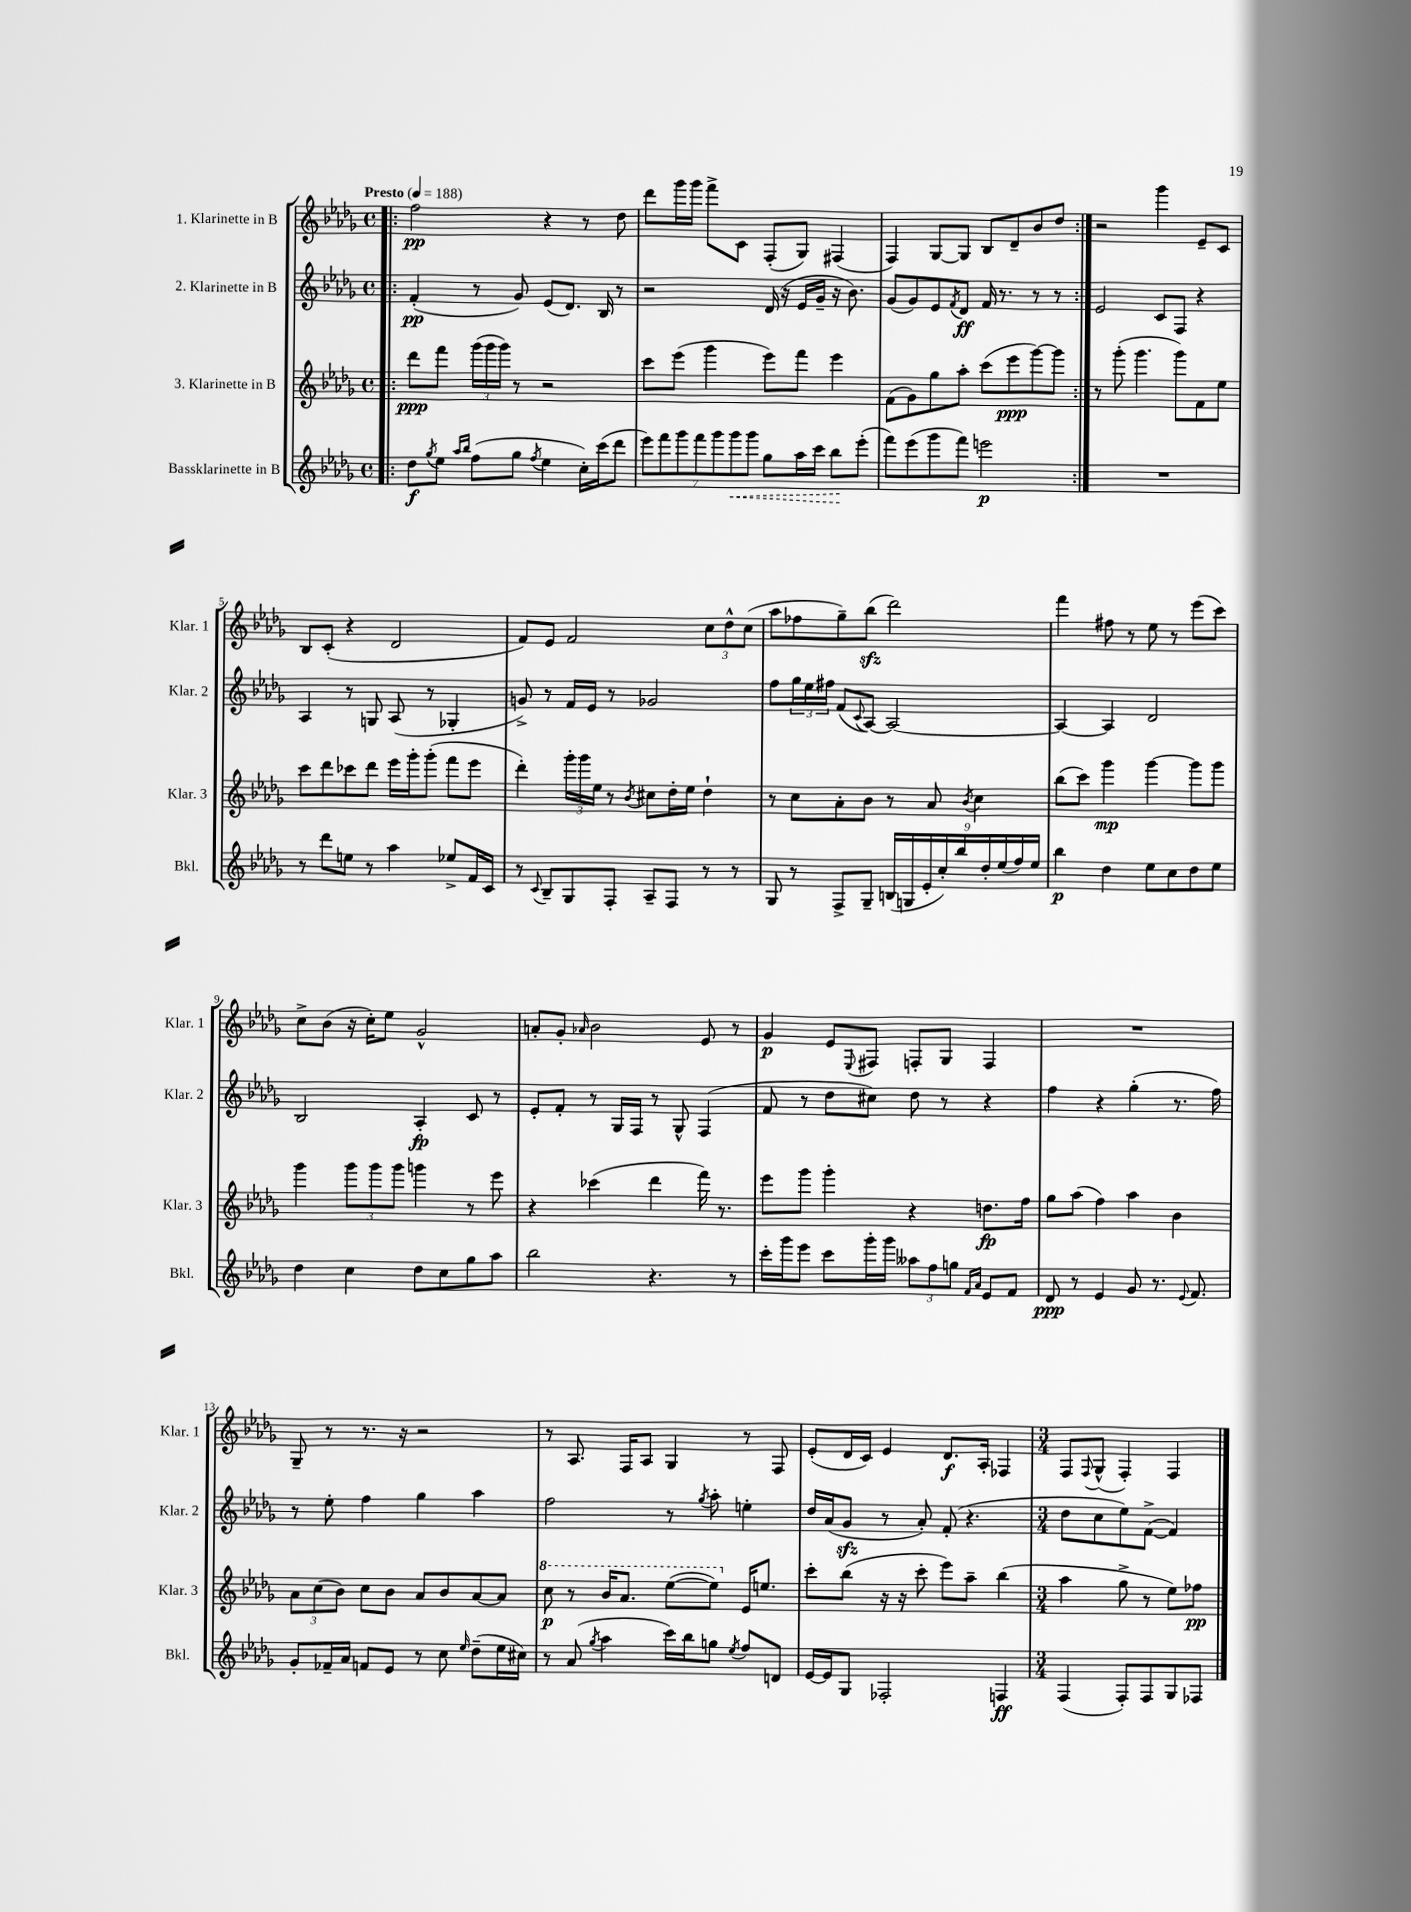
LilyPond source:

<<
\new StaffGroup <<
\new Staff = "s0" \with { instrumentName = "1. Klarinette in B" shortInstrumentName = "Klar. 1" } {
    \clef treble \key des \major \defaultTimeSignature \time 4/4 \tempo "Presto" 4 = 188
    \repeat volta 2 { \bar ".|:" f''2\pp r4 r8 des''8 |
    des'''8 ges'''16 ges'''16 f'''8-> c'8 f8-.( ges8) fis4( |
    f4) ges8~ ges8 bes8 des'8-- bes'8 des''8 | }
    r2 ges'''4 ees'8-- c'8 |
    bes8 c'8-.( r4 des'2 |
    f'8) ees'8 f'2 \tuplet 3/2 { c''8 des''8-^ c''8( } |
    aes''8 fes''8 ges''8--) bes''8\sfz( des'''2) |
    f'''4 fis''8 r8 ees''8 r8 ees'''8( c'''8) |
    c''8-> bes'8( r16 c''16-.) ees''8 ges'2-^ |
    a'8-. ges'8-. \grace { aes'16 } bes'2 ees'8 r8 |
    ges'4\p ees'8 \appoggiatura { ees8 } fis8 f8-. ges8 f4 |
    R1 |
    ges8-- r8 r8. r16 r2 |
    r8 aes8. f16 aes8 ges4 r8 f8 |
    ees'8-.( des'16 c'16) ees'4 des'8.\f aes16-. fes4 |
    \numericTimeSignature \time 3/4 f8 \appoggiatura { f8 } ges8-^( f4-.) f4 \bar "|." |
}
\new Staff = "s1" \with { instrumentName = "2. Klarinette in B" shortInstrumentName = "Klar. 2" } {
    \clef treble \key des \major \defaultTimeSignature \time 4/4
    \repeat volta 2 { \bar ".|:" f'4-.\pp( r8 ges'8) ees'8( des'8.) bes16 r8 |
    r2 des'16( r16 ees'16 ges'16-- r16 bes'8.) |
    ges'8( ges'8) ees'8 \acciaccatura { f'8 } des'8\ff f'16 r8. r8 r8 | }
    ees'2 c'8 f8 r4 |
    aes4 r8 g8 aes8( r8 ges4-. |
    g'8->) r8 f'16 ees'16 r8 ges'2 |
    f''8 \tuplet 3/2 { ges''16 ees''16 fis''16 } f'8( \appoggiatura { c'8 } aes8~) aes2~ |
    aes4~ aes4 des'2 |
    bes2 aes4-.\fp c'8 r8 |
    ees'8-. f'8-. r8 ges16 f16 r8 ges8-^ f4( |
    f'8 r8 des''8 cis''8) des''8 r8 r4 |
    f''4 r4 ges''4-.( r8. f''16) |
    r8 ees''8-. f''4 ges''4 aes''4 |
    f''2 r8 \acciaccatura { ges''8 } aes''8-. e''4-. |
    des''16 aes'16( ges'8\sfz r8 aes'8-.) f'8-.( r4. |
    \numericTimeSignature \time 3/4 des''8 c''8 ees''8) f'8~->( f'4) \bar "|." |
}
\new Staff = "s2" \with { instrumentName = "3. Klarinette in B" shortInstrumentName = "Klar. 3" } {
    \clef treble \key des \major \defaultTimeSignature \time 4/4
    \repeat volta 2 { \bar ".|:" des'''8\ppp f'''8 \tuplet 3/2 { ges'''16( ges'''16 ges'''16) } r8 r2 |
    c'''8 ees'''8( ges'''4 ees'''8) f'''8 ees'''4 |
    f'8( ges'8) ges''8 aes''8-. c'''8( ees'''8\ppp ges'''8~) ges'''8 | }
    r8 ges'''8-.( ges'''4. ges'''8) f'8 ees''8 |
    c'''8 des'''8 ces'''8 des'''8 ees'''16 ges'''16-. ges'''8-.( f'''8 ees'''8 |
    des'''4-.) \tuplet 3/2 { ges'''16-. ges'''16 ees''16 } r8 \acciaccatura { bes'8 } cis''8 des''16-. ees''16 des''4-! |
    r8 c''8 aes'8-. bes'8 r8 aes'8 \acciaccatura { bes'8 } c''4 |
    bes''8( c'''8) ges'''4\mp ges'''4~ ges'''8 ges'''8 |
    ges'''4 \tuplet 3/2 { ges'''8 ges'''8 ges'''8 } g'''4 r8 ees'''8 |
    r4 ces'''4( des'''4 f'''16) r8. |
    ees'''8 ges'''8 ges'''4-. r4 d''8.\fp f''16 |
    ges''8 aes''8( f''4) aes''4 bes'4 |
    \tuplet 3/2 { aes'8 c''8( bes'8) } c''8 bes'8 aes'8 bes'8 aes'8~ aes'8 |
    \ottava #1 c'''8\p r8 bes''16 aes''8. ees'''8~( ees'''8) \ottava #0 ees'16 e''8. |
    c'''8-. bes''8( r16 r16 c'''8-. ees'''8) aes''8-- bes''4( |
    \numericTimeSignature \time 3/4 aes''4 ges''8-> r8 ees''8) fes''8\pp \bar "|." |
}
\new Staff = "s3" \with { instrumentName = "Bassklarinette in B" shortInstrumentName = "Bkl." } {
    \clef treble \key des \major \defaultTimeSignature \time 4/4
    \repeat volta 2 { \bar ".|:" des''8\f \acciaccatura { ges''8 } ees''8 \grace { aes''16 bes''16 } f''8( ges''8 \acciaccatura { f''8 } ees''4 c''16-.) c'''16( des'''8 |
    \tuplet 7/4 { ees'''8) f'''8 ges'''8 f'''8 ges'''8 \once \override Hairpin.style = #'dashed-line ges'''8\< ges'''8 } ges''8 aes''16 c'''16 bes''8\! ees'''8-.( |
    f'''8) ees'''8( ges'''8 f'''8) e'''2\p | }
    R1 |
    r8 des'''8 e''8 r8 aes''4 ees''8-> f'16 c'16 |
    r8 \appoggiatura { c'8 } bes8-- ges8 f8-. aes8-- f8 r8 r8 |
    ges8 r8 f8-> ges8-- \tuplet 9/8 { b16( g16 ees'16-. c''16-.) bes''16 des''16-. ees''16( f''16) ees''16 } |
    bes''4\p des''4 ees''8 c''8 des''8 ees''8 |
    des''4 c''4 des''8 c''8 ges''8 aes''8 |
    bes''2 r4. r8 |
    c'''16-. ges'''16 ees'''8 c'''8 ges'''16-. ges'''16 \tuplet 3/2 { aeses''8 f''8 g''8 } \grace { f'16 aes'16 } ees'8 f'8 |
    des'8\ppp r8 ees'4 ges'8 r8. \appoggiatura { ees'8 } f'8. |
    ges'8-. fes'16-- aes'16 f'8 ees'8 r8 c''8 \grace { ees''16 } des''8--( ees''16 cis''16) |
    r8 aes'8( \acciaccatura { ges''8 } aes''4 c'''16) bes''16 g''8 \acciaccatura { ees''8 } f''8 d'8 |
    ees'16~ ees'16 ges8 fes2-. f4\ff |
    \numericTimeSignature \time 3/4 f4( f8-.) f8 ges8 fes8 \bar "|." |
}
>>
>>
